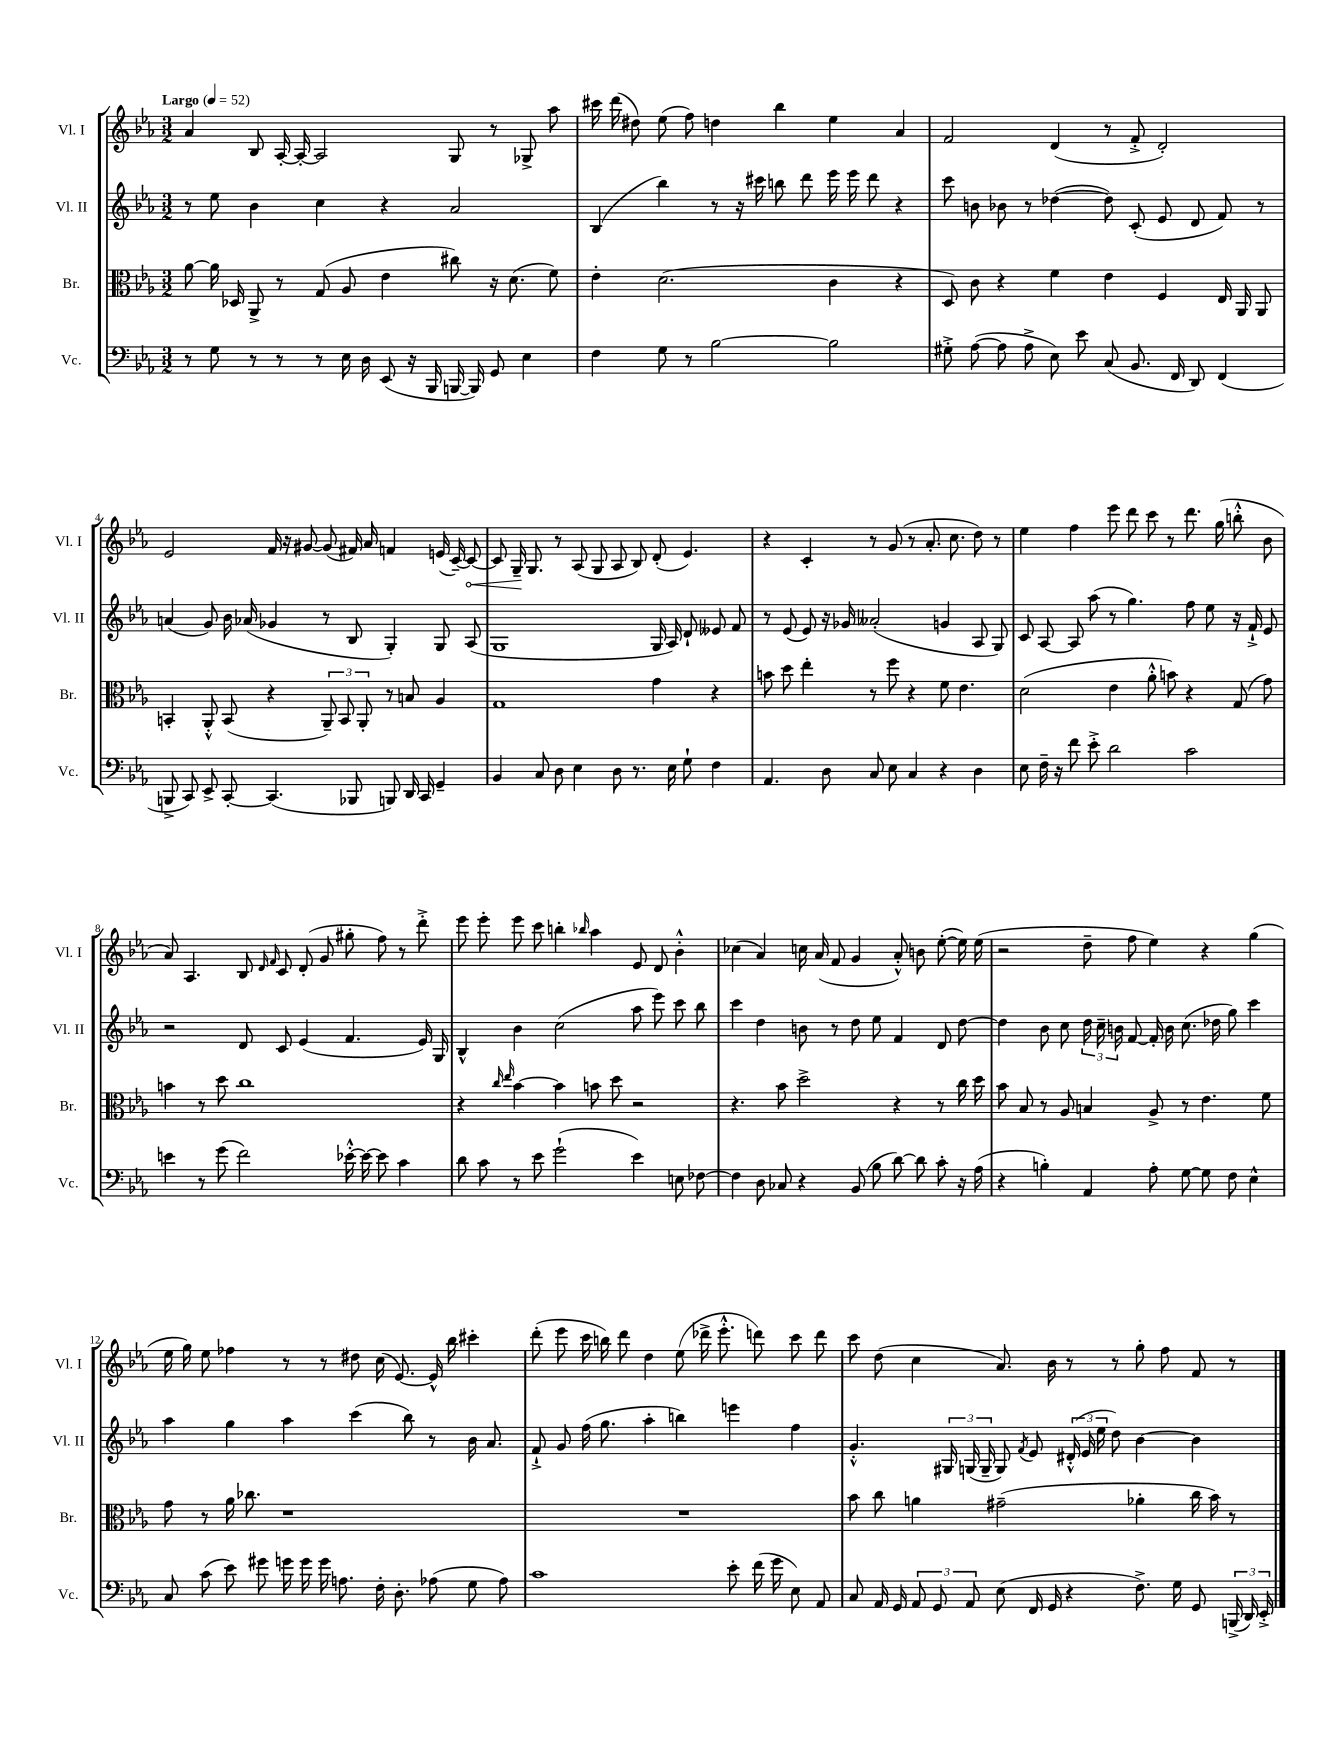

**kern	**kern	**kern	**kern
*staff4	*staff3	*staff2	*staff1
*clefF4	*clefC3	*clefG2	*clefG2
*k[b-e-a-]	*k[b-e-a-]	*k[b-e-a-]	*k[b-e-a-]
*M3/2	*M3/2	*M3/2	*M3/2
*MM52	*MM52	*MM52	*MM52
8r	[8a-	8r	4a-
8G	16a-]	8ee-	.
.	16D-	.	.
8r	8AA-^	4b-	8B-
8r	8r	.	[16A-'
.	.	.	16A-'_
8r	(8G	4cc	2A-]
16E-	8A-	.	.
16D	.	.	.
(8EE-	4e-	4r	.
16r	.	.	.
16BBB-	.	.	.
[16BBB	8cc#)	2a-	8G
16BBB])	.	.	.
8GG	16r	.	8r
.	(8.d	.	.
4E-	.	.	8G-^
.	8f)	.	8aa-
=	=	=	=
4F	4e-'	(4B-	16ccc#
.	.	.	(16ddd
.	.	.	8dd#)
8G	(2.d	4bb-)	(8ee-
8r	.	.	8ff)
[2B-	.	8r	4dd
.	.	16r	.
.	.	16ccc#	.
.	.	8bb	4bb-
.	.	8ddd	.
2B-]	4c	16eee-	4ee-
.	.	16eee-	.
.	.	8ddd	.
.	4r	4r	4a-
=	=	=	=
8G#'^	8D)	8ccc	2f
([8A-	8c	8b	.
8A-]	4r	8b-	.
8A-^	.	8r	.
8E-)	4f	([4dd-	(4d
8e-	.	.	.
(8C	4e-	8dd-])	8r
8.BB-	.	(8c'	8f'^
.	4F	8e-	2d')
16FF	.	.	.
8DD)	.	8d	.
(4FF	16E-	8f)	.
.	16AA-	.	.
.	8AA-	8r	.
=	=	=	=
8BBB^	4BB'	(4a	2e-
8CC)	.	.	.
8EE-^	8AA-'^^	8g)	.
[8CC'	(8BB	16b-	.
.	.	(16a-	.
(4.CC]	4r	4g-	16f
.	.	.	16r
.	.	.	[8g#
.	12AA-~)	8r	(8g#]
.	12BB	.	.
8BBB-	.	8B-	16f#)
.	12AA-'	.	.
.	.	.	16a-
8BBB)	8r	4G')	4f
16DD	8B	.	.
16CC	.	.	.
4GG~	4A-	8G	(16e
.	.	.	[16c~)
.	.	(8A-	8c_
=	=	=	=
4BB-	1G	1G	8c]
.	.	.	16G~
.	.	.	8.G
8C	.	.	.
8D	.	.	8r
4E-	.	.	(8A-
.	.	.	8G
8D	.	.	8A-
8.r	.	.	8B-)
.	4g	16G	(8d'
16E-	.	16A-)	.
8G`	.	8d`	4.e-)
4F	4r	8e--	.
.	.	8f	.
=	=	=	=
4.AA-	8b	8r	4r
.	8dd	(8e-	.
.	4ee-'	8e-)	4c'
8D	.	16r	.
.	.	16g-	.
8C	8r	(2a--'	8r
8E-	8ff	.	(8g
4C	4r	.	8r
.	.	.	8.a-'
4r	8f	4g	.
.	.	.	8.cc
.	4.e-	.	.
4D	.	8A-	8dd)
.	.	8G)	8r
=	=	=	=
8E-	(2d	8c	4ee-
16F~	.	[8A-	.
16r	.	.	.
8f	.	8A-]	4ff
8e-'^	.	(8aa-	.
2d	4e-	8r	8eee-
.	.	4.gg)	8ddd
.	8a-'^^	.	8ccc
.	8b)	.	8r
2c	4r	8ff	8.ddd
.	.	8ee-	.
.	.	.	(16gg
.	(8G	16r	8bb'^^
.	.	16f`^	.
.	8g)	8e-	8b-
=	=	=	=
4e	4b	2r	8a-)
.	.	.	4.A-
8r	8r	.	.
(8g	8dd	.	.
2f)	1cc	8d	8B-
.	.	.	16qqd
.	.	.	16qqf
.	.	8c	8c
.	.	(4e-	(8d'
.	.	.	8g
[16e-'^^	.	4.f	8gg#'
16e-_	.	.	.
8e-]	.	.	8ff)
4c	.	.	8r
.	.	16e-)	8ddd'^
.	.	16G	.
=	=	=	=
8d	4r	4B-^^	8eee-
8c	.	.	8eee-'
.	16qqcc	.	.
.	16qqee-	.	.
8r	[4b-	4b-	8eee-
8e-	.	.	8ccc
(2g`	4b-]	(2cc	4bb'
.	.	.	16qqbb-
.	8b	.	4aa-
.	8dd	.	.
4e-)	2r	8aa-	8e-
.	.	8eee-)	8d
8E	.	8ccc	4b-'^^
[8F-	.	8bb-	.
=	=	=	=
4F-]	4.r	4ccc	(4cc-
8D	.	4dd	4a-)
8C-	8b-	.	.
4r	2dd^	8b	16cc
.	.	.	(16a-
.	.	8r	8f
(8BB-	.	8dd	4g
8B-	.	8ee-	.
[8d)	4r	4f	8a-'^^)
8d]	.	.	8b
8c'	8r	8d	([8ee-'
16r	16cc	[8dd	16ee-])
(16A-	16dd	.	(16ee-
=	=	=	=
4r	8b-	4dd]	2r
.	8B-	.	.
4B')	8r	8b-	.
.	8A-	8cc	.
4AA-	4B	24dd	8dd~
.	.	24cc~	.
.	.	24b	.
.	.	[8f	8ff
8A-'	8A-^	16f']	4ee-)
.	.	16b	.
[8G	8r	(8.cc	.
8G]	4.e-	.	4r
.	.	16dd-	.
8F	.	8gg)	.
4E-^^	.	4ccc	(4gg
.	8f	.	.
=	=	=	=
8C	8g	4aa-	16ee-
.	.	.	16gg)
(8c	8r	.	8ee-
8e-)	16a-	4gg	4ff-
.	8.cc-	.	.
8g#	.	.	.
16g	1r	4aa-	8r
16g	.	.	.
16g	.	.	8r
8.A	.	.	.
.	.	(4ccc	8dd#
16F'	.	.	(16cc
8.D'	.	.	[8.e-)
.	.	8bb-)	.
(8A-	.	8r	16e-^^]
.	.	.	16bb-
8G	.	16b-	4ccc#'
.	.	8.a-	.
8A-)	.	.	.
=	=	=	=
1c	1.r	8f`^	(8ddd'
.	.	8g	8eee-
.	.	(16ff	16ccc
.	.	8.gg	16bb)
.	.	.	8ddd
.	.	4aa-'	4dd
.	.	4bb)	(8ee-
.	.	.	16ddd-^
.	.	.	8.eee-'^^
8e-'	.	4eee	.
(16f	.	.	8ddd)
16g	.	.	.
8E-)	.	4ff	8ccc
8AA-	.	.	8ddd
=	=	=	=
8C	8b-	4.g'^^	8ccc
16AA-	8cc	.	(8dd
16GG	.	.	.
12AA-	4a	.	4cc
12GG	.	.	.
.	.	24G#	.
12AA-	.	(24G	.
.	.	24G~	.
(8E-	(2g#~	8G)	8.a-)
.	.	8qf	.
16FF	.	8e-	.
16GG	.	.	16b-
4r	.	(24d#'^^	8r
.	.	24e-	.
.	.	24ee-	.
.	.	8dd)	8r
8.F^)	4a-'	[4b-	8gg'
.	.	.	8ff
16G	.	.	.
8GG	16cc	4b-]	8f
.	16b-)	.	.
(24BBB^	8r	.	8r
24DD)	.	.	.
24EE-'^	.	.	.
==	==	==	==
*-	*-	*-	*-
